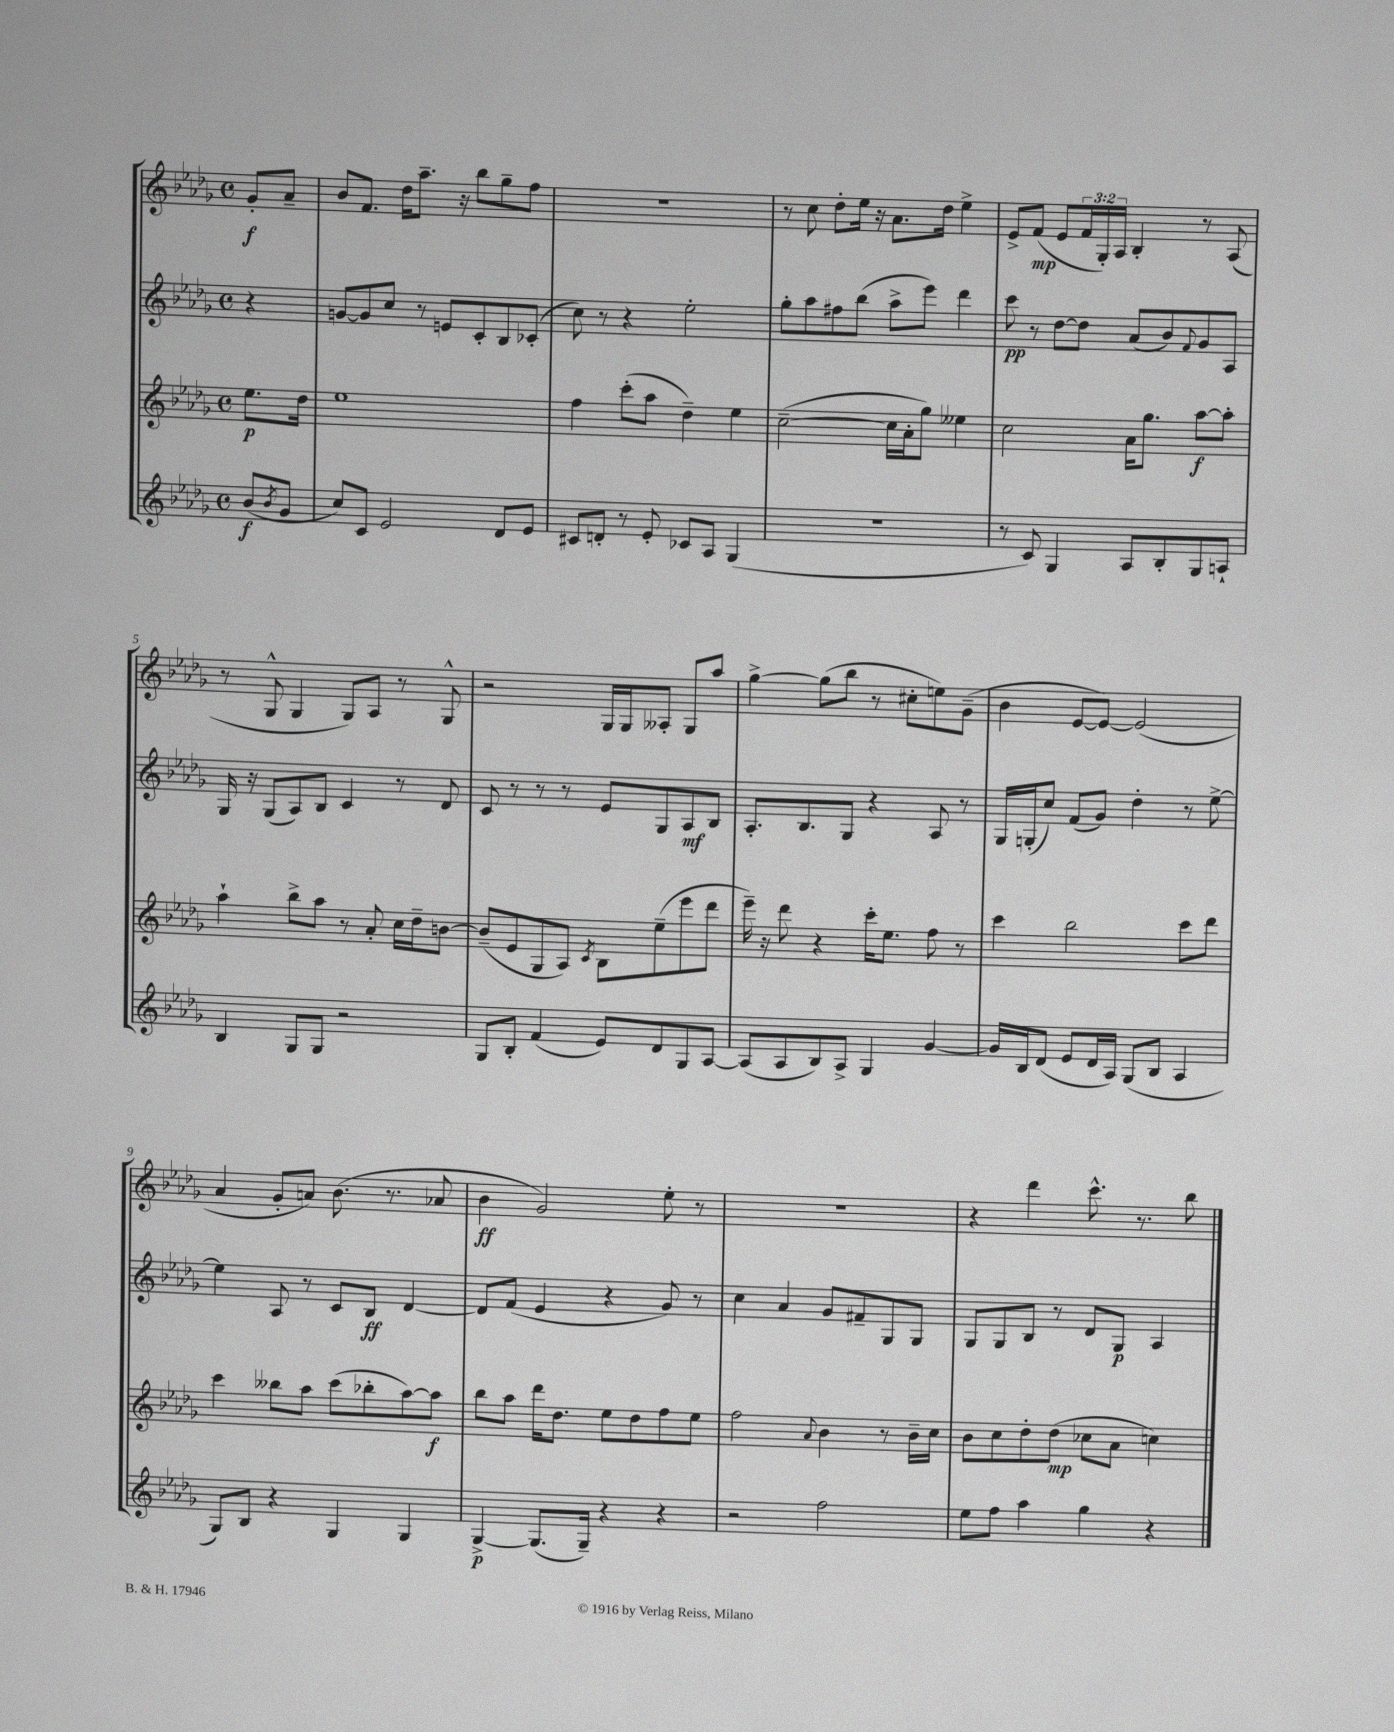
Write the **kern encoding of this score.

**kern	**kern	**kern	**kern
*staff4	*staff3	*staff2	*staff1
*clefG2	*clefG2	*clefG2	*clefG2
*k[b-e-a-d-g-]	*k[b-e-a-d-g-]	*k[b-e-a-d-g-]	*k[b-e-a-d-g-]
*M4/4	*M4/4	*M4/4	*M4/4
*met(c)	*met(c)	*met(c)	*met(c)
(8b-	8.ee-	4r	8g-'
8qb-	.	.	.
8g-	.	.	8a-~
.	16dd-	.	.
=	=	=	=
8cc)	1ee-	[8g	8b-
8c	.	8g]	8.f
2e-	.	8cc	.
.	.	.	16dd-
.	.	8r	8.aa-~
.	.	8e	.
.	.	.	16r
.	.	8c'	8bb-
8d-	.	8B-	8gg-~
8e-	.	(8c-'	8ff
=	=	=	=
8c#	4ff	8cc)	1r
8d'	.	8r	.
8r	(8ccc'	4r	.
8e-'	8aa-	.	.
8c-	4dd-~)	2ee-'	.
8A-	.	.	.
(4G-	4ee-	.	.
=	=	=	=
1r	([2cc~	8gg-'	8r
.	.	8aa-	8cc
.	.	8ff#	8dd-'
.	.	(8bb-	16ee-
.	.	.	16r
.	16cc]	8aa-^	8.a-
.	16a-'	.	.
.	8gg-)	8eee-)	.
.	.	.	16dd-
.	4ee--	4ddd-	4ee-^
=	=	=	=
8r	2cc	8ccc	8e-^
8c)	.	8r	(8f
4G-	.	[8dd-	8e-
.	.	8dd-]	24f
.	.	.	24G-')
.	.	.	24A-
8A-	16a-	(8a-	4B-'
.	8.gg-	.	.
8B-'	.	8b-)	.
.	.	8qqf	.
8G-	[8aa-	8g-	8r
8A`	8aa-']	8A-	(8A-
=	=	=	=
4B-	4aa-`	16G-	8r
.	.	16r	.
.	.	(8G-	8G-^^
8G-	8bb-^	8A-)	4G-
8G-	8aa-	8B-	.
2r	8r	4c	8G-)
.	8a-'	.	8A-
.	16cc	8r	8r
.	16dd-~	.	.
.	[8b	8d-	8G-^^
=	=	=	=
8G-	(8b~]	8c	2r
8B-'	8e-	8r	.
(4f	8G-	8r	.
.	8A-)	8r	.
.	8qc	.	.
8e-)	8B-	8e-	16G-
.	.	.	16G-
8d-	(8ee-~	8G-	8A--'
8G-	8eee-	8A-	8G-
[8A-	8ddd-	8B-	8aa-
=	=	=	=
(8A-]	16eee-~)	8.A-'	[4gg-^
.	16r	.	.
8A-	8ddd-	.	.
.	.	8.B-	.
8B-)	4r	.	(8gg-]
8A-^	.	8G-	8bb-
4G-	16ccc'	4r	8r
.	8.ee-	.	.
.	.	.	8cc#'
[4g-	8ff	8A-	8ee)
.	8r	8r	(8g-~
=	=	=	=
16g-]	4ccc	16G-	4b-
16B-	.	(16G'	.
(8d-	.	8cc)	.
8e-	2bb-	(8f	[8e-
16d-	.	8g-)	8e-_)
16A-)	.	.	.
(8G-	.	4dd-'	(2e-]
8B-	.	.	.
4A-	8ccc	8r	.
.	8ddd-	[8ee-^	.
=	=	=	=
8G-)	4ccc	4ee-]	4a-
8B-	.	.	.
4r	8bb--	8A-	8g-'
.	8aa-	8r	8a)
4G-	(8ccc	8c	(8.b-
.	8bb-'	8B-	.
.	.	.	8.r
4G-	[8aa-)	[4d-	.
.	8aa-]	.	8a-
=	=	=	=
[4G-^	8bb-	8d-]	4b-
.	8aa-	(8f	.
(8.G-]	16ddd-	4e-	2g-)
.	8.dd-	.	.
16G-~)	.	.	.
4r	8ee-	4r	.
.	8dd-	.	.
4r	8ff	8g-)	8ee-'
.	8ee-	8r	8r
=	=	=	=
2r	2ff	4cc	1r
.	.	4a-	.
.	8qqa-	.	.
2ff	4b-	8g-	.
.	.	8f#~	.
.	8r	8G-	.
.	16b-~	8G-	.
.	16cc	.	.
=	=	=	=
8ee-	8b-	8G-	4r
8ff	8cc	8G-	.
4aa-	8dd-'	8B-	4ddd-
.	(8dd-	8r	.
4gg-	8cc-	8d-	8.ccc^^
.	8a-	8G-	.
.	.	.	8.r
4r	4cc)	4A-	.
.	.	.	8bb-
==	==	==	==
*-	*-	*-	*-
